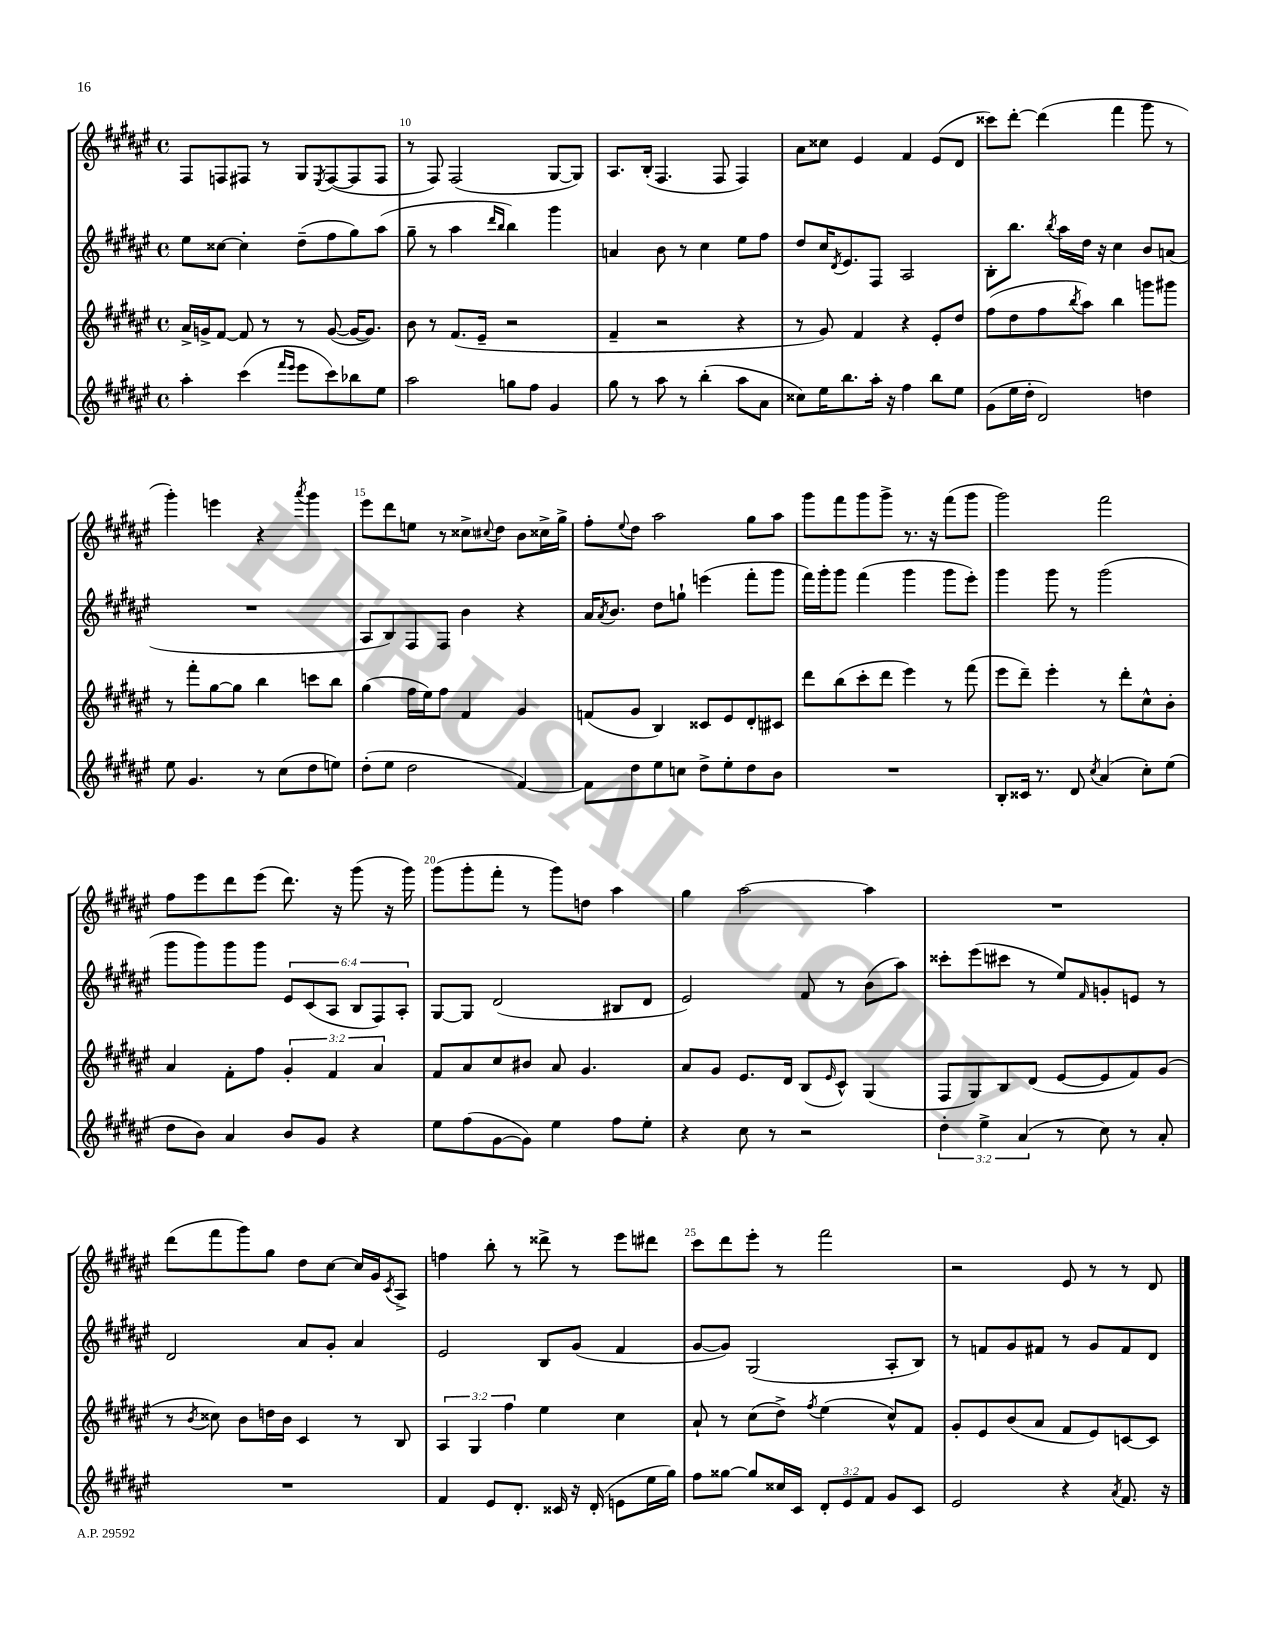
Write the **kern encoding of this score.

**kern	**kern	**kern	**kern
*staff4	*staff3	*staff2	*staff1
*clefG2	*clefG2	*clefG2	*clefG2
*k[f#c#g#d#a#e#]	*k[f#c#g#d#a#e#]	*k[f#c#g#d#a#e#]	*k[f#c#g#d#a#e#]
*M4/4	*M4/4	*M4/4	*M4/4
*met(c)	*met(c)	*met(c)	*met(c)
4aa#'\	16a#^/LL	8ee#\L	8F#/L
.	16g^/J	.	.
.	[8f#/J	[8cc##\J	8F/
(4ccc#\	8f#/]	4cc##'\]	8F#/J
.	8r	.	8r
16qqfff#/LL	.	.	.
16qqeee#/JJ	.	.	.
8eee#\L	8r	(8dd#~\L	8G#/L
.	.	.	8qE#/
8ccc#\)	([8g/	8ff#\	([8F#/
8bb-\	16g/_LK	8gg#\)	8F#/]
.	8.g/]J)	.	.
8ee#\J	.	(8aa#\J	8F#/J
=	=	=	=
2aa#\	8b\	8gg#~\	8r
.	8r	8r	8F#/)
.	(8.f#/L	4aa#\	(2F#/
.	16e#~/Jk	.	.
.	.	16qqddd#/LL	.
.	.	16qqbb/JJ	.
8gg\L	2r	4bb\)	.
8ff#\J	.	.	.
4g#/	.	4ggg#\	[8G#/L
.	.	.	8G#/]J)
=	=	=	=
8gg#\	4f#~/	4a/	8.A#/L
8r	.	.	.
.	.	.	(16B'/Jk
8aa#\	2r	8b\	4.F#/
8r	.	8r	.
(4bb'\	.	4cc#\	.
.	.	.	8F#/
8aa#\L	4r	8ee#\L	4F#/)
8a#\J	.	8ff#\J	.
=	=	=	=
8cc##\L)	8r	8dd#/L	8a#\L
16ee#\K	8g#/)	16cc#/K	8cc##\J
.	.	8qd#/	.
8.bb\	.	8.e#/	.
.	4f#/	.	4e#/
16aa#'\Jk	.	8F#/J	.
16r	.	.	.
4ff#\	4r	2A#/	4f#/
8bb\L	8e#'/L	.	(8e#/L
8ee#\J	8dd#/J	.	8d#/J
=	=	=	=
(8g#\L	(8ff#\L	8B'\L	8ccc##\L)
16ee#\L	8dd#\	8.bb\J	[8ddd#'\J
16dd#'\JJ	.	.	.
2d#/)	8ff#\	.	(4ddd#\]
.	.	8qbb/	.
.	.	16aa#\LL	.
.	8qbb/	.	.
.	8aa#\J)	16dd#\JJ	.
.	.	16r	.
.	4bb\	4cc#\	4fff#\
4dd\	8ggg\L	8b/L	8ggg#\
.	8ggg#\J	(8a/J	8r
=	=	=	=
8ee#\	8r	1r	4ggg#'\)
4.g#/	8fff#'\L	.	.
.	[8gg#\	.	4eee\
.	8gg#\]J	.	.
8r	4bb\	.	4r
(8cc#\L	.	.	.
.	.	.	8qaaa#/
8dd#\	8ccc\L	.	4ggg#\
8ee\J)	8bb\J	.	.
=	=	=	=
(8dd#'\L	(4gg#\	8A#/L	8eee#\L
8ee#\J	.	8B/)	8ddd#\
2dd#\	16ff#\LL	8F#/	8ee\J
.	16ee#\J)	.	.
.	8ff#\J	8F#/J	8r
.	4f#/	4b\	8cc##^\L
.	.	.	8qqcc#/
.	.	.	8dd#\J
[4f#/)	4g#/	4r	8b\L
.	.	.	16cc##^\L
.	.	.	16gg#^\JJ
=	=	=	=
8f#\]L	(8f/L	16a#/LK	8ff#'\L
.	.	8qa#/	.
.	.	8.b/J	.
.	.	.	8qqee#/
8dd#\	8g#/J	.	8dd#\J
8ee#\	4B/)	8dd#\L	2aa#\
8cc\J	.	8gg`\J	.
8dd#^\L	8c##/L	(4eee\	.
8ee#'\	8e#/	.	.
8dd#\	8d#'/	8fff#'\L	8gg#\L
8b\J	8c#/J	8ggg#\J	8aa#\J
=	=	=	=
1r	8ddd#\L	16fff#\LL)	8ggg#\L
.	.	16ggg#'\J	.
.	(8bb\	8ggg#\J	8fff#\
.	8ccc#'\	(4fff#\	8ggg#\
.	8ddd#\J	.	8ggg#^\J
.	4eee#\)	4ggg#\	8.r
.	.	.	16r
.	8r	8ggg#\L	(8fff#\L
.	(8fff#\	8eee#'\J)	8ggg#\J
=	=	=	=
8B'/L	8eee#\L	4ggg#\	2ggg#\)
16c##/Jk	8ddd#~\J)	.	.
8.r	.	.	.
.	4eee#'\	8ggg#\	.
8d#/	.	8r	.
8qcc#/	.	.	.
(4a#/	8r	(2ggg#\	2fff#\
.	8ddd#'\L	.	.
8cc#'\L)	8cc#^^\	.	.
(8ee#\J	8b'\J	.	.
=	=	=	=
8dd#\L	4a#/	8ggg#\L	8ff#\L
8b\J)	.	8ggg#\)	8eee#\
4a#/	8f#'\L	8ggg#\	8ddd#\
.	8ff#\J	8ggg#\J	(8eee#\J
8b/L	6g#'/	12e#/L	8.ddd#\)
.	.	(12c#/	.
8g#/J	.	.	.
.	6f#/	12A#/J	.
.	.	.	16r
4r	.	12B/L	(8ggg#\
.	6a#/	12F#/)	.
.	.	.	16r
.	.	12A#'/J	.
.	.	.	16ggg#\)
=	=	=	=
8ee#\L	8f#/L	[8G#/L	(8ggg#\L
(8ff#\	8a#/	8G#/]J	8ggg#'\
[8g#\	8cc#/	(2d#/	8fff#'\J
8g#\]J)	8b#/J	.	8r
4ee#\	8a#/	.	8ggg#\L)
.	4.g#/	.	8dd\J
8ff#\L	.	8B#/L	4aa#\
8ee#'\J	.	8d#/J	.
=	=	=	=
4r	8a#/L	2e#/)	4gg#\
.	8g#/J	.	.
8cc#\	8.e#/L	.	[2aa#\
8r	.	.	.
.	16d#/Jk	.	.
2r	(8B/L	8f#/	.
.	16qqe#/	.	.
.	8c#^^/J)	8r	.
.	(4G#/	(8b\L	4aa#\]
.	.	8aa#\J)	.
=	=	=	=
6dd#'\	8F#/L	8ccc##'\L	1r
.	8G#/)	(8eee#\	.
6ee#^\	.	.	.
.	8B/	8ccc#\J	.
(6a#/	.	.	.
.	(8d#/J	8r	.
8r	[8e#/L	8ee#/L)	.
.	.	16qqf#/	.
8cc#\)	8e#/]	8g'/	.
8r	8f#/)	8e/J	.
8a#'/	(8g#/J	8r	.
=	=	=	=
1r	8r	2d#/	(8ddd#\L
.	8qb/	.	.
.	8cc##\)	.	8fff#\
.	8b\L	.	8ggg#\)
.	16dd\L	.	8gg#\J
.	16b\JJ	.	.
.	4c#/	8a#/L	8dd#\L
.	.	8g#'/J	[8cc#\J
.	8r	4a#/	16cc#/]LL
.	.	.	16g#/J
.	.	.	8qc#/
.	8B/	.	8A#^/J
=	=	=	=
4f#/	6A#/	2e#/	4ff\
.	6G#/	.	.
8e#/L	.	.	8bb'\
.	6ff#\	.	.
8.d#'/J	.	.	8r
.	4ee#\	8B/L	8ddd##^\
16c##/	.	.	.
16r	.	(8g#/J	8r
(16d#'/	.	.	.
8e\L	4cc#\	4f#/	8eee#\L
16ee#\L	.	.	8ddd#\J
16gg#\JJ)	.	.	.
=	=	=	=
8ff#\L	8a#`/	[8g#/L	8ccc#\L
[8gg##\J	8r	8g#/]J)	8ddd#\
8gg##/]L	(8cc#\L	(2G#/	8eee#'\J
16cc##/L	8dd#^\J)	.	8r
16c#/JJ	.	.	.
.	8qff#/	.	.
12d#'/L	(4ee#\	.	2fff#\
12e#/	.	.	.
12f#/J	.	.	.
8g#/L	8cc#^^/L)	8A#'/L	.
8c#/J	8f#/J	8B/J)	.
=	=	=	=
2e#/	8g#'/L	8r	2r
.	8e#/	8f/L	.
.	(8b/	8g#/	.
.	8a#/J	8f#/J	.
4r	8f#/L	8r	8e#/
.	8e#/)	8g#/L	8r
8qa#/	.	.	.
8.f#/	[8c/	8f#/	8r
.	8c/]J	8d#/J	8d#/
16r	.	.	.
==	==	==	==
*-	*-	*-	*-
